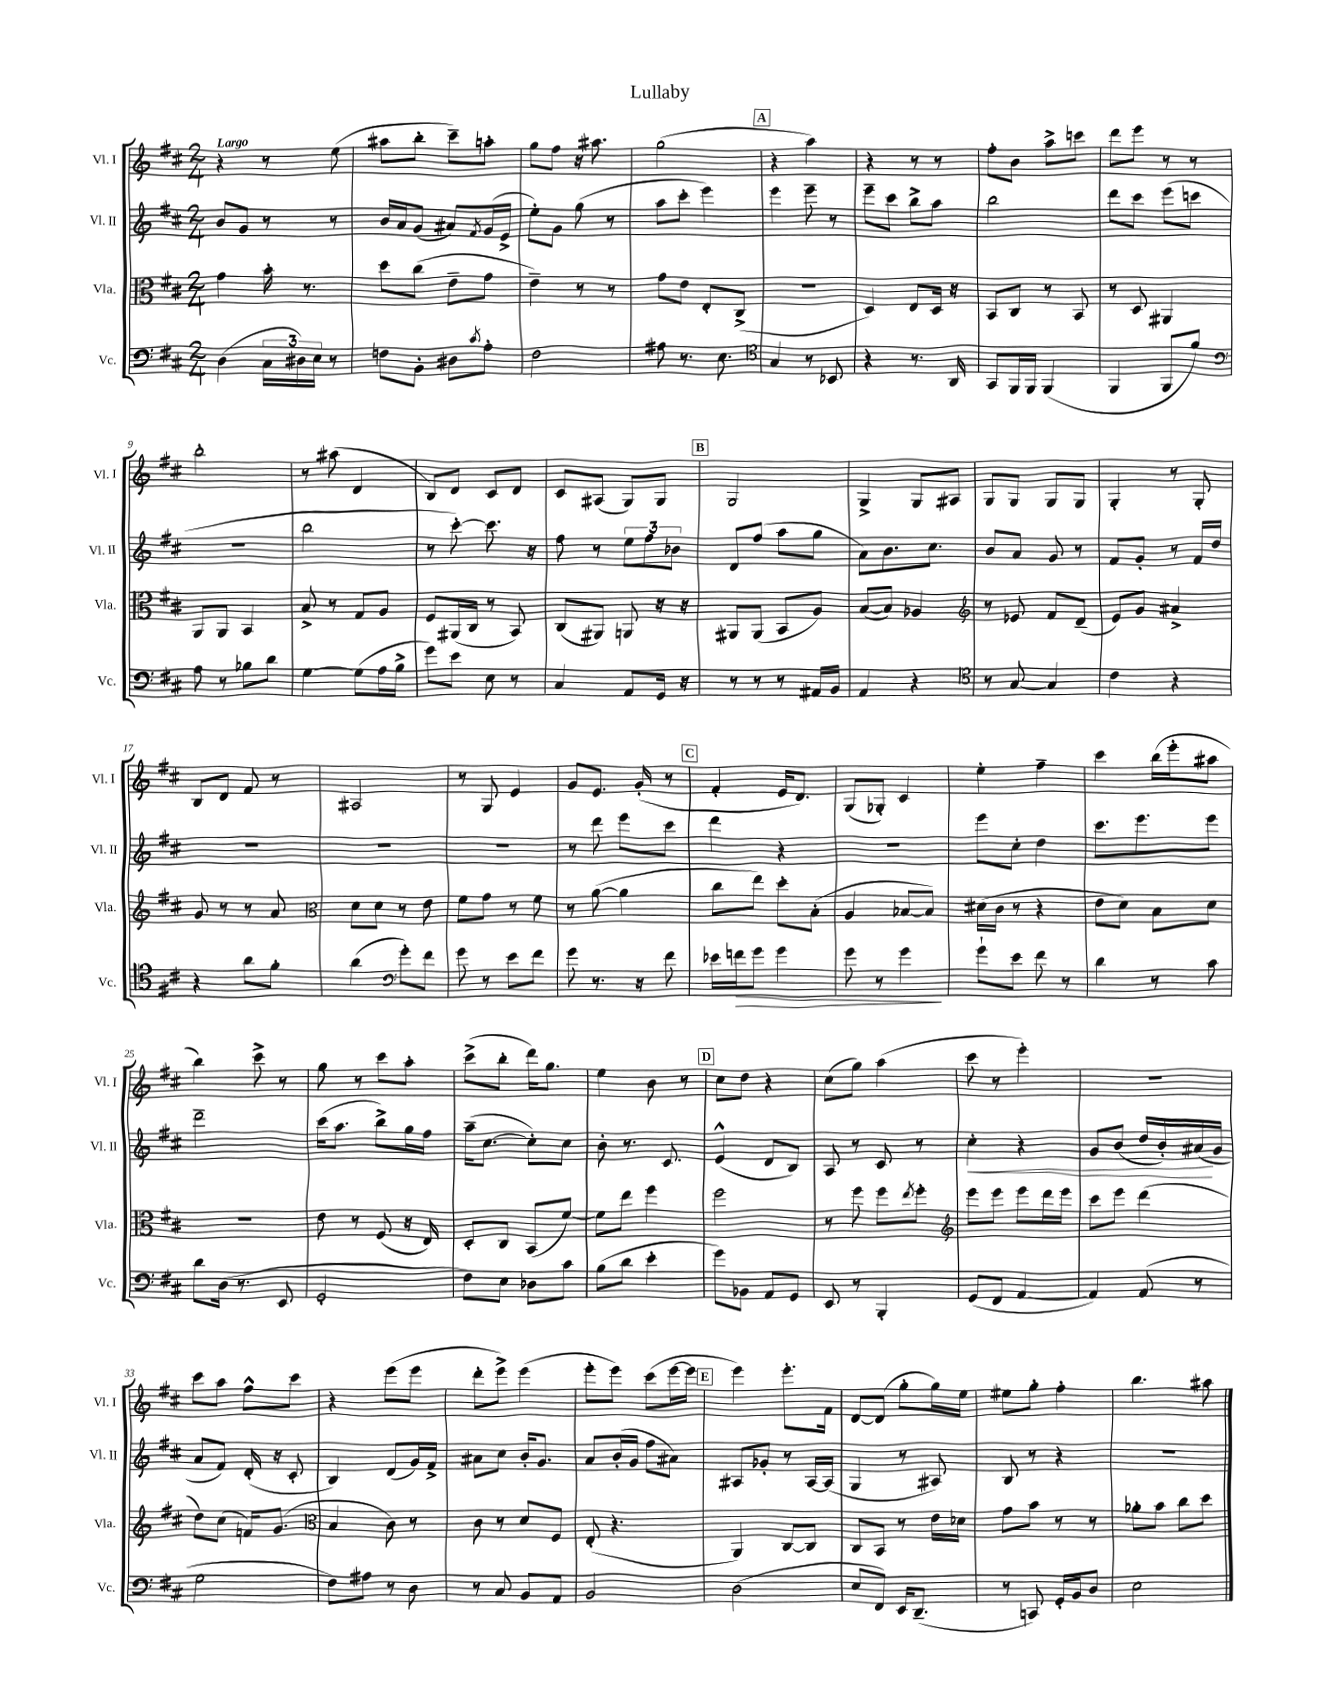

**kern	**dynam	**kern	**kern	**dynam	**kern
*part4	*part4	*part3	*part2	*part2	*part1
*staff4	*staff4	*staff3	*staff2	*staff2	*staff1
*I"Vc.	*	*I"Vla.	*I"Vl. II	*	*I"Vl. I
*I'Vc.	*	*I'Vla.	*I'Vl. II	*	*I'Vl. I
*clefF4	*	*clefC3	*clefG2	*	*clefG2
*k[f#c#]	*	*k[f#c#]	*k[f#c#]	*	*k[f#c#]
*M2/4	*	*M2/4	*M2/4	*	*M2/4
=1	=1	=1	=1	=1	=1
!	!	!	!	!	!LO:TX:a:B:t=Largo
(4D\	.	4g\	8b/L	.	4r
.	.	.	8g/J	.	.
24C#\LL	.	16b'\	8r	.	8r
24D#X\)	.	.	.	.	.
.	.	8.r	.	.	.
24E\JJ	.	.	.	.	.
8r	.	.	8r	.	(8ee\
=2	=2	=2	=2	=2	=2
8Fn\L	.	8dd\L	16b/LL	.	8aa#X\L
.	.	.	16a/J	.	.
8BB'\J	.	(8cc#\J	(8g/J	.	8bb'\J
8D#X\L	.	8e~\L	8a#X/L)	.	8ccc#~\L)
8qc#/	.	.	8qf#/	.	.
8A'\J	.	8g\J	(16g/L	.	8aan'\J
.	.	.	16e^/JJ	.	.
=3	=3	=3	=3	=3	=3
2F#\	.	4e~\)	8ee'\L)	.	8gg\L
.	.	.	8g\J	.	8ff#\J
.	.	8r	(8gg\	.	16r
.	.	.	.	.	8.aa#X\
.	.	8r	8r	.	.
=4	=4	=4	=4	=4	=4
8A#X\	.	8g\L	8aa\L	.	(2gg\
8.r	.	8e\J	8ccc#'\J	.	.
.	.	8E'/L	4eee\)	.	.
8.E\	.	.	.	.	.
.	.	(8C#^/J	.	.	.
!!LO:REH:place=s1:t=A
=5	=5	=5	=5	=5	=5
*clefC4	*	*	*	*	*
4G/	.	2r	4eee\	.	4r
8r	.	.	8eee~\	.	4aa\)
8BB-X/	.	.	8r	.	.
=6	=6	=6	=6	=6	=6
4r	.	4D/)	8eee~\L	.	4r
.	.	.	8ccc#\J	.	.
8.r	.	8E/L	8bb^\L	.	8r
.	.	16D/Jk	8aa\J	.	8r
16AA/	.	16r	.	.	.
=7	=7	=7	=7	=7	=7
8GG/L	.	8BB/L	2bb\	.	8ff#'\L
16FF#/L	.	8C#/J	.	.	8b\J
16FF#/JJ	.	.	.	.	.
(4FF#/	.	8r	.	.	8aa^\L
.	.	8BB/	.	.	8cccn\J
=8	=8	=8	=8	=8	=8
4FF#/	.	8r	8ddd\L	.	8ddd\L
.	.	8D/	8ccc#\J	.	8eee\J
8FF#/L	.	4AA#X/	(8eee\L	.	8r
8f#/J)	.	.	8cccn\J	.	8r
!!LO:LB:g=z
=9	=9	=9	=9	=9	=9
*clefF4	*	*	*	*	*
8A\	.	8AA/L	2r	.	2bb'\
8r	.	8AA/J	.	.	.
8B-X\L	.	4BB/	.	.	.
8d\J	.	.	.	.	.
=10	=10	=10	=10	=10	=10
[4G\	.	8B^/	2bb\	.	8r
.	.	8r	.	.	(8aa#X\
(8G\L]	.	8G/L	.	.	4d/
16A\L	.	8A/J	.	.	.
16B^\JJ	.	.	.	.	.
=11	=11	=11	=11	=11	=11
8g\L)	.	8F#/L	8r	.	8B/L)
8e\J	.	(16AA#X/L	[8ccc#'\)	.	8d/J
.	.	16C#/JJ	.	.	.
8E\	.	8r	8.ccc#\]	.	8c#/L
8r	.	8BB/)	.	.	8d/J
.	.	.	16r	.	.
=12	=12	=12	=12	=12	=12
4C#/	.	(8C#/L	8ff#\	.	8c#/L
.	.	8AA#X/J)	8r	.	(8A#X/J
8AA/L	.	8AAn/	12ee\L	.	8G/L)
.	.	.	12ff#\	.	.
16GG/Jk	.	16r	.	.	8G/J
.	.	.	12b-X\J	.	.
16r	.	16r	.	.	.
!!LO:REH:place=s1:t=B
=13	=13	=13	=13	=13	=13
8r	.	8AA#X/L	8d/L	.	2G/
8r	.	(8AA#/J	(8ff#/J	.	.
8r	.	8BB/L	8aa\L	.	.
16AA#X/LL	.	8A/J)	8gg\J	.	.
16BB/JJ	.	.	.	.	.
=14	=14	=14	=14	=14	=14
4AA/	.	([8B/L	8a\L)	.	4G^/
.	.	8B/J])	8.b\	.	.
4r	.	4A-X/	.	.	8G/L
.	.	.	8.cc#\J	.	.
.	.	.	.	.	8A#X/J
=15	=15	=15	=15	=15	=15
*clefC4	*	*clefG2	*	*	*
8r	.	8r	8b/L	.	8G/L
[8G/	.	8e-X/	8a/J	.	8G/J
4G/]	.	8f#/L	8g/	.	8G/L
.	.	(8d~/J	8r	.	8G/J
=16	=16	=16	=16	=16	=16
4c#\	.	8e/L)	8f#/L	.	4G'/
.	.	8g/J	8g'/J	.	.
4r	.	4a#X^/	8r	.	8r
.	.	.	16f#/LL	.	8G'/
.	.	.	16dd/JJ	.	.
!!LO:LB:g=z
=17	=17	=17	=17	=17	=17
4r	.	8g/	2r	.	8B/L
.	.	8r	.	.	8d/J
8a\L	.	8r	.	.	8f#/
8f#'\J	.	8a/	.	.	8r
=18	=18	=18	=18	=18	=18
*	*	*clefC3	*	*	*
(4a\	.	8d\L	2r	.	2A#X/
.	.	8d\J	.	.	.
*clefF4	*	*	*	*	*
8g'\L)	.	8r	.	.	.
8f#\J	.	8e\	.	.	.
=19	=19	=19	=19	=19	=19
8g\	.	8f#\L	2r	.	8r
8r	.	8g\J	.	.	8G/
8e\L	.	8r	.	.	4e/
8f#\J	.	8f#\	.	.	.
=20	=20	=20	=20	=20	=20
8g\	.	8r	8r	.	8g/L
8.r	.	([8a\	8ddd\	.	8.e/J
.	.	4a\]	8eee\L	.	.
16r	.	.	.	.	(16g'/
8f#\	.	.	8ccc#\J	.	8r
!!LO:REH:place=s1:t=C
=21	=21	=21	=21	=21	=21
16e-X\LL	.	8cc#\L	4ddd\	.	4f#'/
!	!LO:HP:b	!	!	!	!
16fn\J	>	.	.	.	.
8g\J	.	8ee\J)	.	.	.
4g\	.	8dd'\L	4r	.	16e/KL
.	.	.	.	.	8.d/J)
.	.	(8B'\J	.	.	.
=22	=22	=22	=22	=22	=22
8g\	.	4A/	2r	.	(8G/L
8r	.	.	.	.	8G-X'/J)
4g\	.	[8B-X/L	.	.	4c#/
.	.	8B-/J])	.	.	.
.	]	.	.	.	.
=23	=23	=23	=23	=23	=23
8g`\L	.	(16d#X\LL	8eee\L	.	4ee'\
.	.	16c#\JJ	.	.	.
8e\J	.	8r	8cc#'\J	.	.
8f#\	.	4r	4dd\	.	4ff#~\
8r	.	.	.	.	.
=24	=24	=24	=24	=24	=24
4d\	.	8e\L	8.ccc#\L	.	4ccc#\
.	.	8d\J)	.	.	.
.	.	.	8.eee\	.	.
8r	.	8B\L	.	.	(16bb\LL
.	.	.	.	.	16eee'\J
8c#\	.	8d\J	8eee\J	.	8aa#X\J
!!LO:LB:g=z
=25	=25	=25	=25	=25	=25
8d\L	.	2r	2ddd~\	.	4bb\)
(16D\Jk	.	.	.	.	.
8.r	.	.	.	.	.
.	.	.	.	.	8ccc#^\
8EE/	.	.	.	.	8r
=26	=26	=26	=26	=26	=26
2GG'/	.	8e\	(16ccc#\KL	.	8gg\
.	.	.	8.aa\J	.	.
.	.	8r	.	.	8r
.	.	(8F#/	8bb^\L)	.	8ccc#\L
.	.	16r	16gg\L	.	8aa'\J
.	.	16E/)	16ff#\JJ	.	.
=27	=27	=27	=27	=27	=27
8F#\L)	.	8D'/L	(16aa~\KL	.	(8ccc#^\L
.	.	.	[8.cc#\J	.	.
8E\J	.	8C#/J	.	.	8bb'\J
8D-X\L	.	(8BB/L	8cc#'\L])	.	16ddd\KL)
.	.	.	.	.	8.gg\J
8c#\J	.	[8f#/J)	8cc#\J	.	.
=28	=28	=28	=28	=28	=28
(8B\L	.	8f#\L]	8b'\	.	4ee\
8d\J	.	8ee\J	8.r	.	.
4e'\	.	4ff#\	.	.	8b\
.	.	.	8.c#/	.	.
.	.	.	.	.	8r
!!LO:REH:place=s1:t=D
=29	=29	=29	=29	=29	=29
8g\L)	.	2ff#\	(4e^^/	.	8cc#\L
8BB-X\J	.	.	.	.	8dd\J
8AA/L	.	.	8d/L	.	4r
8GG/J	.	.	8B/J)	.	.
=30	=30	=30	=30	=30	=30
8EE/	.	8r	8A/	.	(8cc#\L
8r	.	8ff#\	8r	.	8gg\J)
4BBB'/	.	8ff#\L	8c#/	.	(4aa\
.	.	8qee/	.	.	.
.	.	8ff#'\J	8r	.	.
=31	=31	=31	=31	=31	=31
*	*	*clefG2	*	*	*
!	!	!	!	!LO:HP:b	!
(8GG/L	.	8eee\L	4cc#'\	<	8ccc#\
8FF#/J	.	8eee\J	.	.	8r
[4AA/	.	8eee\L	4r	.	4eee'\)
.	.	16ddd\L	.	.	.
.	.	16eee\JJ	.	.	.
=32	=32	=32	=32	=32	=32
4AA/])	.	8ccc#\L	8g/L	.	2r
.	.	8eee\J	(8b/J	.	.
(8AA/	.	(4ddd\	16dd/LL	.	.
.	.	.	16b'/)	.	.
8r	.	.	(16a#X/	.	.
.	.	.	16g/JJ	[	.
!!LO:LB:g=z
=33	=33	=33	=33	=33	=33
2G\	.	8dd\L)	8a/L	.	8ccc#\L
.	.	(8cc#\J	8f#/J)	.	8aa\J
.	.	16fn/KL)	(16d'/	.	8ff#^^\L
.	.	(8.g/J	16r	.	.
.	.	.	8c#'/	.	8ccc#\J
=34	=34	=34	=34	=34	=34
*	*	*clefC3	*	*	*
8F#\L)	.	4B/	4B/)	.	4r
8A#X\J	.	.	.	.	.
8r	.	8c#\)	(8d/L	.	(8eee\L
8D\	.	8r	16g/L)	.	8eee\J
.	.	.	16f#^/JJ	.	.
=35	=35	=35	=35	=35	=35
8r	.	8c#\	8a#X\L	.	8ddd'\L
8C#/	.	8r	8cc#\J	.	8eee^\J)
8BB/L	.	8d/L	16b'/KL	.	(4eee\
.	.	.	8.g/J	.	.
8AA/J	.	8F#/J	.	.	.
=36	=36	=36	=36	=36	=36
2BB/	.	(8E'/	8a/L	.	8eee'\L
.	.	4.r	(16b'/L	.	8eee\J)
.	.	.	16g/JJ	.	.
.	.	.	8ff#\L	.	(8ccc#\L
.	.	.	8a#X\J)	.	[16eee\L
.	.	.	.	.	16eee\JJ]
!!LO:REH:place=s1:t=E
=37	=37	=37	=37	=37	=37
(2D\	.	4AA/)	8A#X/L	.	4eee\)
.	.	.	8g-X'/J	.	.
.	.	[8C#/L	8r	.	8.eee'\L
.	.	8C#/J]	[16A#/LL	.	.
.	.	.	(16A#/JJ]	.	16f#\Jk
=38	=38	=38	=38	=38	=38
8E/L	.	8C#/L	4G/	.	[8d/L
8FF#/J)	.	8BB/J	.	.	(8d/J]
16EE/KL	.	8r	8r	.	8gg'\L
(8.DD~/J	.	.	.	.	.
.	.	16e\LL	8A#X/)	.	16gg\L)
.	.	16d-X\JJ	.	.	16ee\JJ
=39	=39	=39	=39	=39	=39
8r	.	8g\L	8B/	.	8ee#X\L
8CCn/)	.	8b\J	8r	.	8gg'\J
16GG'/LL	.	8r	4r	.	4ff#'\
16BB/J	.	.	.	.	.
8D/J	.	8r	.	.	.
=40	=40	=40	=40	=40	=40
2E\	.	8a-X'\L	2r	.	4.bb\
.	.	8b\J	.	.	.
.	.	8cc#\L	.	.	.
.	.	8dd\J	.	.	8aa#X\
==	==	==	==	==	==
*-	*-	*-	*-	*-	*-
